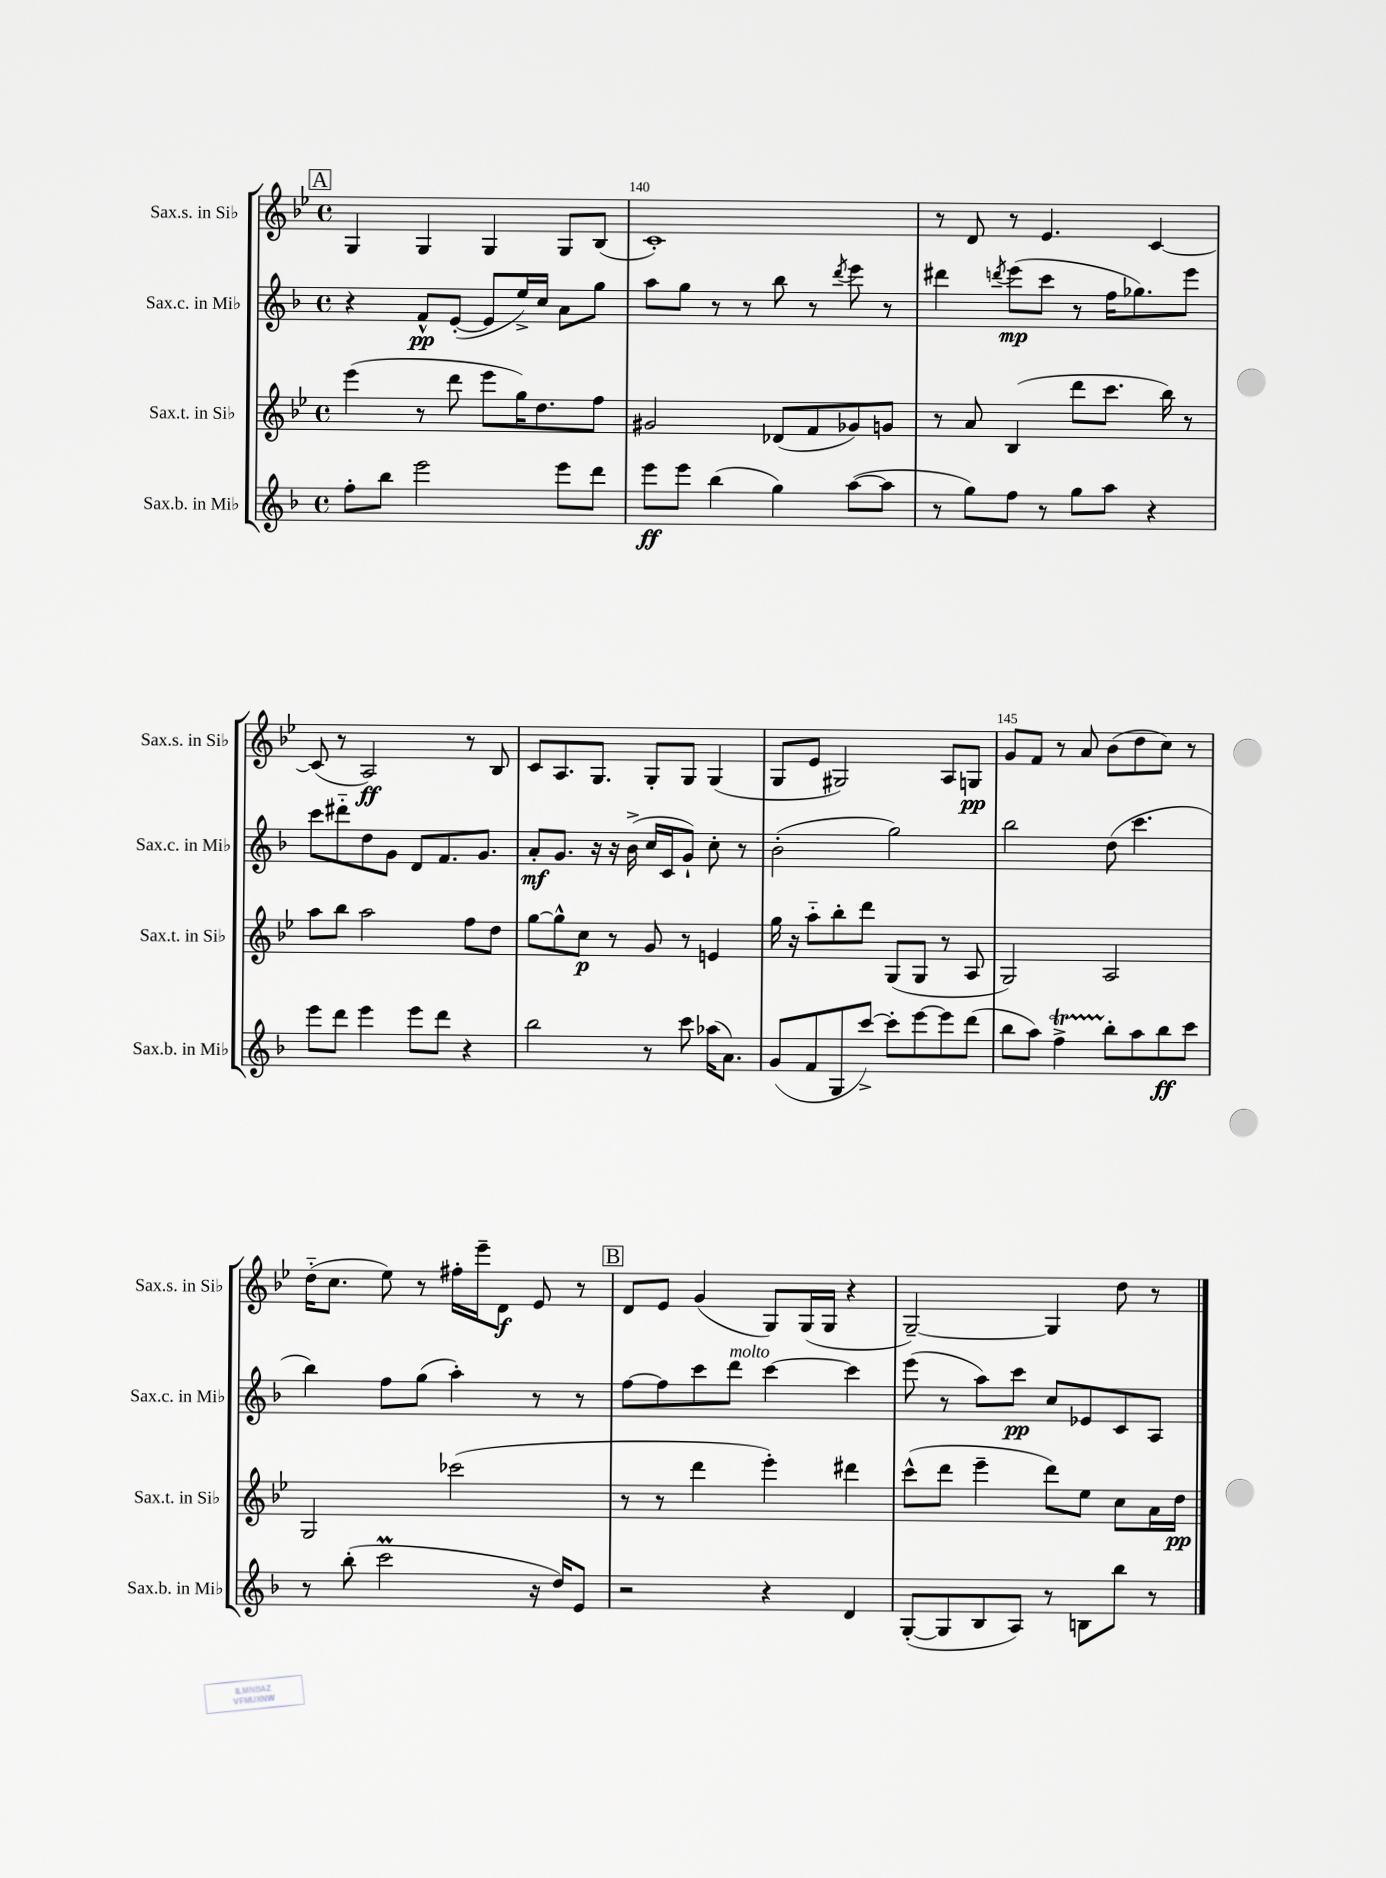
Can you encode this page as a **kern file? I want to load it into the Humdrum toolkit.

**kern	**dynam	**kern	**dynam	**kern	**dynam	**kern	**dynam
*part4	*part4	*part3	*part3	*part2	*part2	*part1	*part1
*staff4	*staff4	*staff3	*staff3	*staff2	*staff2	*staff1	*staff1
*I"Sax.b. in Mi♭	*	*I"Sax.t. in Si♭	*	*I"Sax.c. in Mi♭	*	*I"Sax.s. in Si♭	*
*I'Sax.b. in Mi♭	*	*I'Sax.t. in Si♭	*	*I'Sax.c. in Mi♭	*	*I'Sax.s. in Si♭	*
*clefG2	*	*clefG2	*	*clefG2	*	*clefG2	*
*k[b-]	*	*k[b-e-]	*	*k[b-]	*	*k[b-e-]	*
*M4/4	*	*M4/4	*	*M4/4	*	*M4/4	*
*met(c)	*	*met(c)	*	*met(c)	*	*met(c)	*
!!LO:REH:place=s1:t=A
=139	=139	=139	=139	=139	=139	=139	=139
8ff'\L	.	(4eee-\	.	4r	.	4G/	.
8bb-\J	.	.	.	.	.	.	.
2eee\	.	8r	.	8f^^/L	pp	4G/	.
.	.	8ddd\	.	([8e'/J	.	.	.
.	.	8eee-\L	.	8e/L]	.	4G/	.
.	.	16gg\K)	.	16ee^/L)	.	.	.
.	.	8.dd\	.	16cc/JJ	.	.	.
8eee\L	.	.	.	8a\L	.	8G/L	.
8ddd\J	.	8ff\J	.	8gg\J	.	(8B-/J	.
=140	=140	=140	=140	=140	=140	=140	=140
8eee\L	ff	2g#X/	.	8aa\L	.	1c')	.
8eee\J	.	.	.	8gg\J	.	.	.
(4bb-\	.	.	.	8r	.	.	.
.	.	.	.	8r	.	.	.
4gg\)	.	(8d-X/L	.	8bb-\	.	.	.
.	.	8f/	.	8r	.	.	.
.	.	.	.	8qddd/	.	.	.
([8aa\L	.	8g-X/)	.	8eee\	.	.	.
8aa\J]	.	8gn/J	.	8r	.	.	.
=141	=141	=141	=141	=141	=141	=141	=141
8r	.	8r	.	4ddd#X\	.	8r	.
8gg\L)	.	8a/	.	.	.	8d/	.
.	.	.	.	8qdddn/	.	.	.
8ff\J	.	(4B-/	.	(8eee\L	mp	8r	.
8r	.	.	.	8ccc\J	.	4.e-/	.
8gg\L	.	8ddd\L	.	8r	.	.	.
8aa\J	.	8.ccc\J	.	16ff\KL	.	.	.
.	.	.	.	8.gg-X\)	.	.	.
4r	.	.	.	.	.	[4c/	.
.	.	16bb-\)	.	.	.	.	.
.	.	8r	.	8eee\J	.	.	.
!!LO:LB:g=z
=142	=142	=142	=142	=142	=142	=142	=142
8eee\L	.	8aa\L	.	8ccc\L	.	(8c/]	.
8ddd\J	.	8bb-\J	.	8ddd#X\	.	8r	.
4eee\	.	2aa\	.	8dd\	.	2A/)	ff
.	.	.	.	8g\J	.	.	.
8eee\L	.	.	.	8d/L	.	.	.
8ddd\J	.	.	.	8.f/	.	.	.
4r	.	8ff\L	.	.	.	8r	.
.	.	.	.	8.g/J	.	.	.
.	.	8dd\J	.	.	.	8B-/	.
=143	=143	=143	=143	=143	=143	=143	=143
2bb-\	.	[8gg\L	.	8a'/L	mf	8c/L	.
.	.	8gg^^\]	.	8.g/J	.	8.A/	.
.	.	8cc\J	p	.	.	.	.
.	.	.	.	16r	.	8.G/J	.
.	.	8r	.	16r	.	.	.
.	.	.	.	(16b-^\	.	.	.
8r	.	8g/	.	16cc/LL	.	8G'/L	.
.	.	.	.	16c/J	.	.	.
8ccc\	.	8r	.	8g`/J)	.	8G/J	.
(16aa-X\KL	.	4en/	.	8cc'\	.	(4G/	.
8.a\J)	.	.	.	.	.	.	.
.	.	.	.	8r	.	.	.
=144	=144	=144	=144	=144	=144	=144	=144
(8g/L	.	16gg\	.	(2b-'\	.	8G/L	.
.	.	16r	.	.	.	.	.
8f/	.	8aa\L	.	.	.	8e-/J	.
8G/	.	8bb-'\	.	.	.	2G#X/)	.
[8ccc^/J)	.	8ddd\J	.	.	.	.	.
8ccc'\L]	.	(8G/L	.	2gg\)	.	.	.
[8eee\	.	8G/J	.	.	.	.	.
8eee\]	.	8r	.	.	.	8A/L	.
(8ddd\J	.	8A/	.	.	.	8Gn/J	pp
=145	=145	=145	=145	=145	=145	=145	=145
8bb-\L	.	2G/)	.	2bb-\	.	8g/L	.
8aa\J)	.	.	.	.	.	8f/J	.
4ffT^\	.	.	.	.	.	8r	.
.	.	.	.	.	.	8a/	.
8bb-'\L	.	2A/	.	(8dd\	.	(8b-\L	.
8aa\	.	.	.	4.ccc\	.	8dd\	.
8bb-\	ff	.	.	.	.	8cc\J)	.
8ccc\J	.	.	.	.	.	8r	.
!!LO:LB:g=z
=146	=146	=146	=146	=146	=146	=146	=146
8r	.	2G/	.	4bb-\)	.	(16dd\KL	.
.	.	.	.	.	.	8.cc\J	.
(8bb-'\	.	.	.	.	.	.	.
2cccM\	.	.	.	8ff\L	.	8ee-\)	.
.	.	.	.	(8gg\J	.	8r	.
.	.	(2ccc-X\	.	4aa'\)	.	16ff#X'\LL	.
.	.	.	.	.	.	16eee-~\J	.
.	.	.	.	.	.	8d\J	f
16r	.	.	.	8r	.	8e-/	.
16dd/KL)	.	.	.	.	.	.	.
8e/J	.	.	.	8r	.	8r	.
!!LO:REH:place=s1:t=B
=147	=147	=147	=147	=147	=147	=147	=147
2r	.	8r	.	[8ff\L	.	8d/L	.
.	.	8r	.	8ff\]	.	8e-/J	.
.	.	4ddd\	.	8ccc\	.	(4g/	.
!	!	!	!	!LO:TX:a:i:t=molto	!	!	!
.	.	.	.	8ddd\J	.	.	.
4r	.	4eee-'\)	.	[4ccc\	.	8G/L)	.
.	.	.	.	.	.	(16G/L	.
.	.	.	.	.	.	16G/JJ	.
4d/	.	4ddd#X\	.	4ccc\]	.	4r	.
=148	=148	=148	=148	=148	=148	=148	=148
([8G'/L	.	(8ccc^^\L	.	(8eee\	.	[2G~/)	.
8G/]	.	8ddd\J	.	8r	.	.	.
8B-/	.	4eee-~\	.	8aa\L)	.	.	.
8A/J)	.	.	.	8ccc\J	pp	.	.
8r	.	8ddd\L)	.	8cc/L	.	4G/]	.
8Bn\L	.	8ee-\J	.	8e-X/	.	.	.
8bb-\J	.	8cc\L	.	8c/	.	8dd\	.
8r	.	16a\L	.	8A/J	.	8r	.
.	.	16dd\JJ	pp	.	.	.	.
==	==	==	==	==	==	==	==
*-	*-	*-	*-	*-	*-	*-	*-
